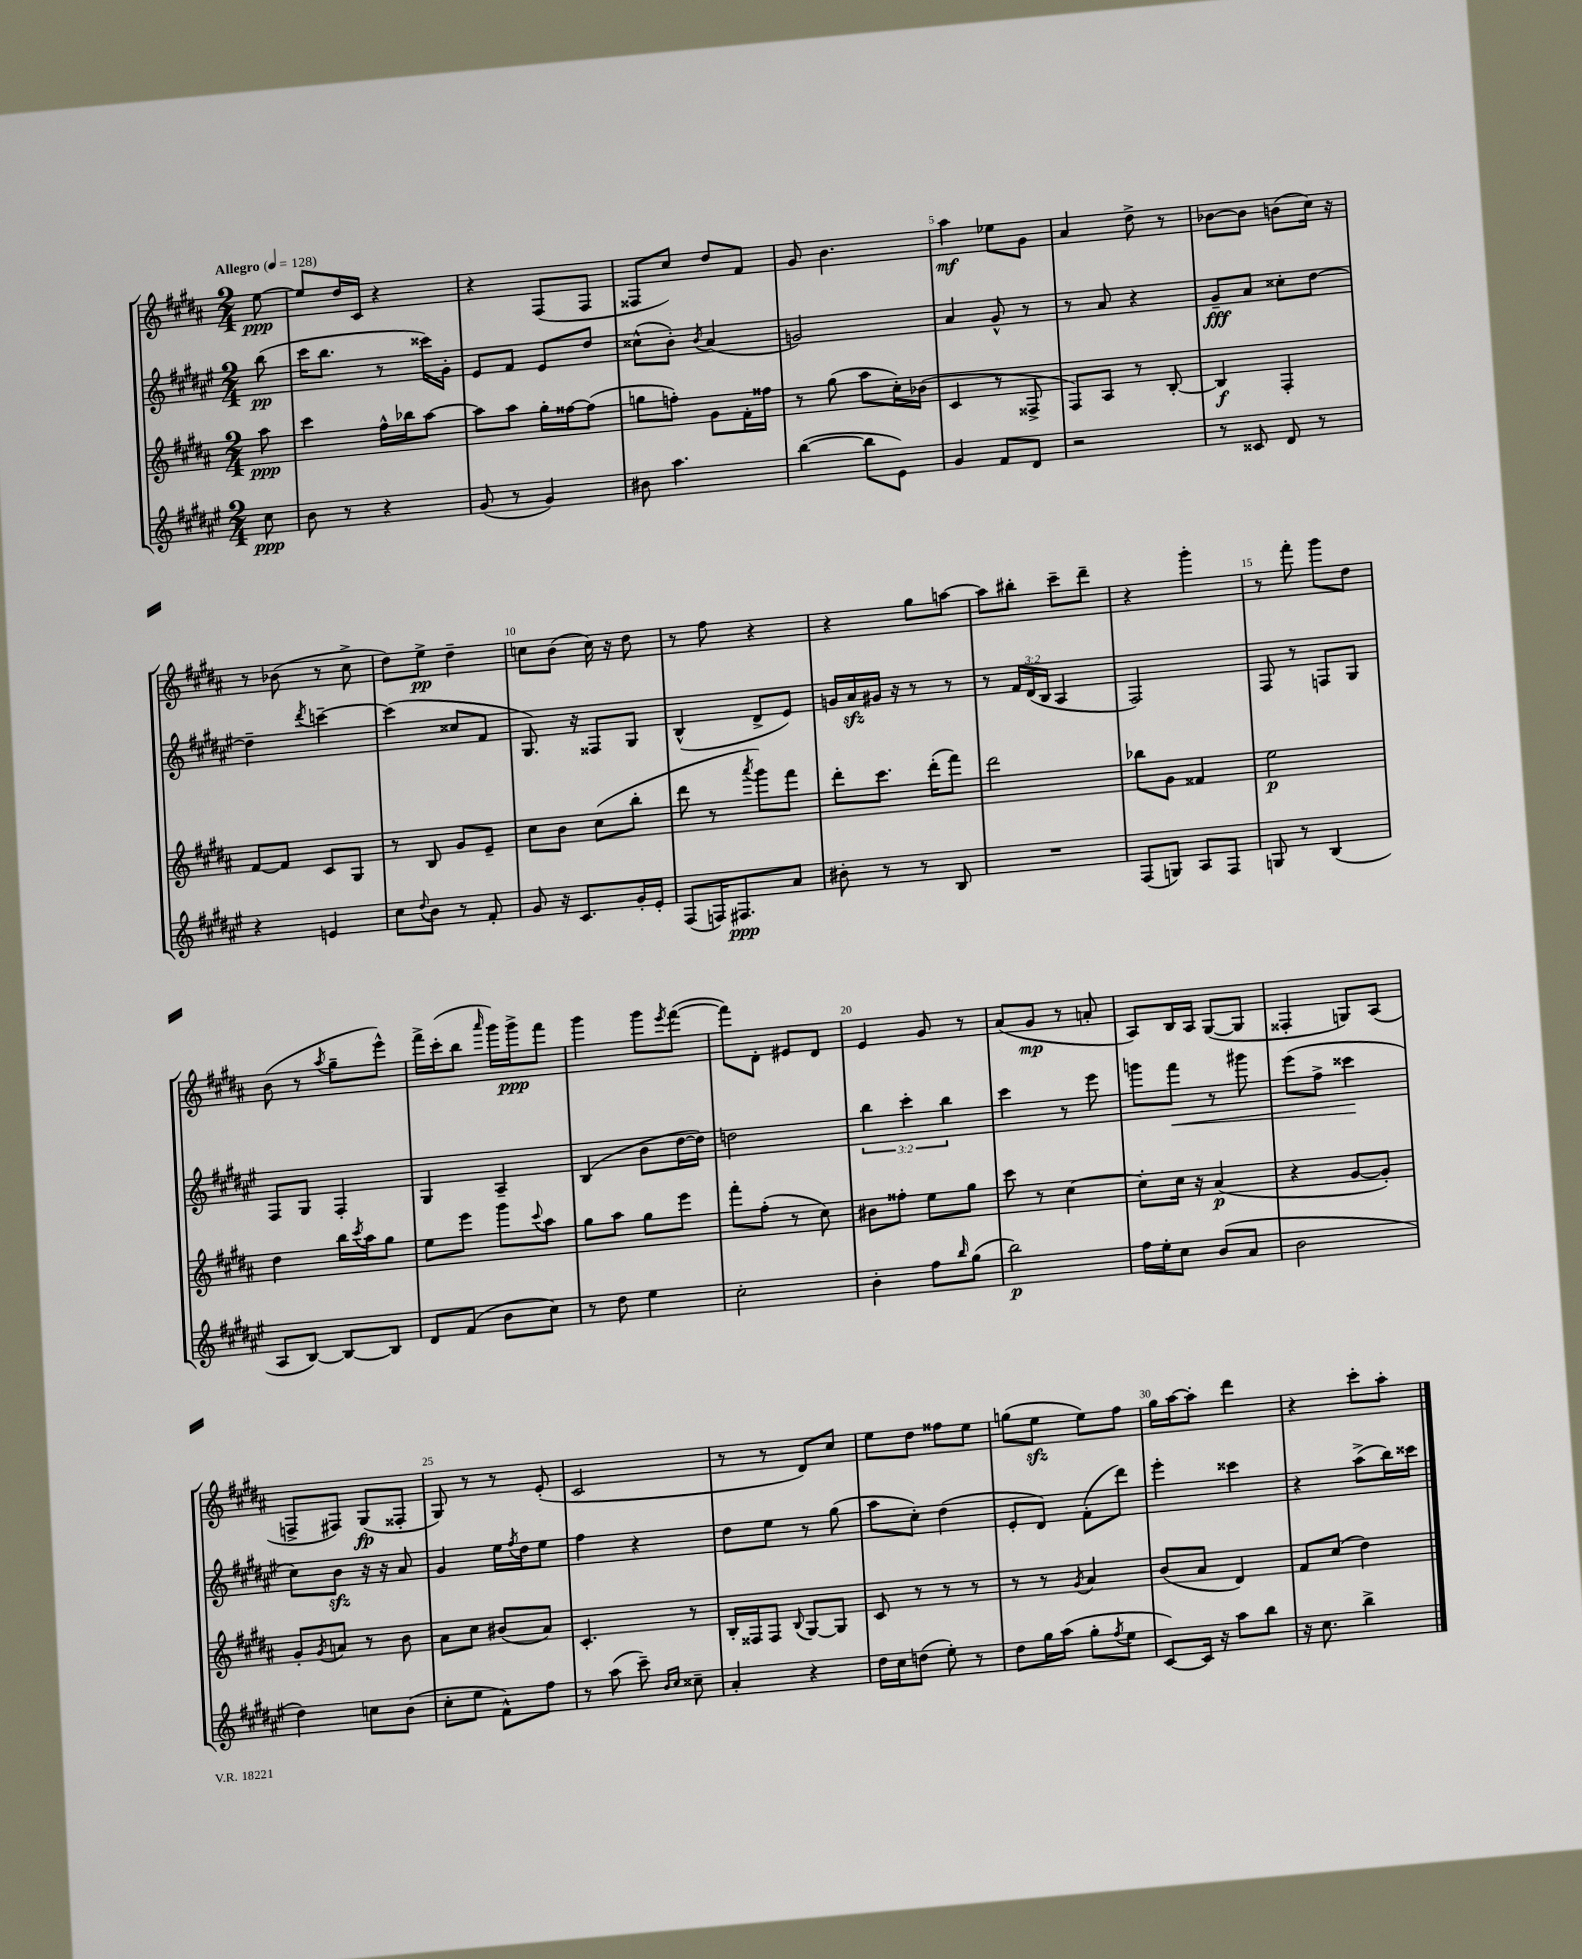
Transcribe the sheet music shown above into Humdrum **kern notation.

**kern	**dynam	**kern	**dynam	**kern	**dynam	**kern	**dynam
*part4	*part4	*part3	*part3	*part2	*part2	*part1	*part1
*staff4	*staff4	*staff3	*staff3	*staff2	*staff2	*staff1	*staff1
*clefG2	*	*clefG2	*	*clefG2	*	*clefG2	*
*k[f#c#g#d#a#e#]	*	*k[f#c#g#d#a#]	*	*k[f#c#g#d#a#e#]	*	*k[f#c#g#d#a#]	*
*M2/4	*	*M2/4	*	*M2/4	*	*M2/4	*
*MM128	*	*MM128	*	*MM128	*	*MM128	*
=	=	=	=	=	=	=	=
!	!	!	!	!	!	!LO:TX:a:B:t=Allegro	!
8cc#\	ppp	8aa#\	ppp	(8bb\	pp	[8ee\	ppp
=1	=1	=1	=1	=1	=1	=1	=1
8b\	.	4ccc#\	.	16ccc#\KL	.	8ee/L]	.
.	.	.	.	8.bb\J	.	.	.
8r	.	.	.	.	.	16dd#/L	.
.	.	.	.	.	.	16c#/JJ	.
4r	.	16ff#^^\LL	.	8r	.	4r	.
.	.	16bb-X\J	.	.	.	.	.
.	.	[8aa#\J	.	16ccc##X\LL)	.	.	.
.	.	.	.	16g#'\JJ	.	.	.
=2	=2	=2	=2	=2	=2	=2	=2
(8g#/	.	8aa#\L]	.	8e#/L	.	4r	.
8r	.	8aa#\J	.	8f#/J	.	.	.
4g#/)	.	16gg#'\LL	.	8e#/L	.	(8F#/L	.
.	.	[16ff##X\J	.	.	.	.	.
.	.	(8ff##\J]	.	8dd#/J	.	8F#/J	.
=3	=3	=3	=3	=3	=3	=3	=3
8b#X\	.	8ggn\L	.	(8cc##X^^\L	.	8F##X/L	.
4.aa#\	.	8ffn'\J)	.	8b'\J)	.	8cc#/J)	.
.	.	.	.	8qb/	.	.	.
.	.	8g#\L	.	(4a#/	.	8dd#/L	.
.	.	16f#'\L	.	.	.	8f#/J	.
.	.	16ff##X\JJ	.	.	.	.	.
=4	=4	=4	=4	=4	=4	=4	=4
([4bb\	.	8r	.	2gn/)	.	8g#/	.
.	.	(8gg#\	.	.	.	4.b\	.
8bb\L]	.	8aa#\L	.	.	.	.	.
8e#\J)	.	16cc#'\L)	.	.	.	.	.
.	.	(16b-X\JJ	.	.	.	.	.
=5	=5	=5	=5	=5	=5	=5	=5
4g#/	.	4c#/	.	4a#/	.	4aa#\	mf
8f#/L	.	8r	.	8g#^^/	.	8ee-X\L	.
8d#/J	.	8F##X^/	.	8r	.	8g#\J	.
=6	=6	=6	=6	=6	=6	=6	=6
2r	.	8F#/L)	.	8r	.	4a#/	.
.	.	8A#/J	.	8a#/	.	.	.
.	.	8r	.	4r	.	8dd#^\	.
.	.	[8B'/	.	.	.	8r	.
=7	=7	=7	=7	=7	=7	=7	=7
8r	.	4B/]	f	8g#~/L	fff	[8b-X\L	.
8c##X/	.	.	.	8a#/J	.	8b-\J]	.
8d#/	.	4F#'/	.	8cc##X'\L	.	(8bn\L	.
8r	.	.	.	[8dd#\J	.	16cc#\Jk)	.
.	.	.	.	.	.	16r	.
!!LO:LB:g=z
=8	=8	=8	=8	=8	=8	=8	=8
4r	.	[8f#/L	.	4dd#~\]	.	8r	.
.	.	8f#/J]	.	.	.	(8b-X\	.
.	.	.	.	8qddd#/	.	.	.
4en/	.	8c#/L	.	[4cccn~\	.	8r	.
.	.	8G#/J	.	.	.	8cc#^\	.
=9	=9	=9	=9	=9	=9	=9	=9
8cc#\L	.	8r	.	(4ccc\]	.	8dd#\L)	.
8qqdd#/	.	.	.	.	.	.	.
8b\J	.	8B/	.	.	.	8ee^\J	pp
8r	.	8g#/L	.	8cc##X/L	.	4dd#~\	.
8f#'/	.	8e~/J	.	8f#/J	.	.	.
=10	=10	=10	=10	=10	=10	=10	=10
8g#/	.	8cc#\L	.	8.G#/)	.	8ccn\L	.
16r	.	8b\J	.	.	.	(8b\J	.
8.c#/L	.	.	.	16r	.	.	.
.	.	(8cc#\L	.	8F##X/L	.	16cc\)	.
.	.	.	.	.	.	16r	.
16g#'/L	.	8bb'\J	.	8G#/J	.	8dd#\	.
16e#'/JJ	.	.	.	.	.	.	.
=11	=11	=11	=11	=11	=11	=11	=11
(8F#/L	.	8ddd#\	.	(4B^^/	.	8r	.
16Fn/K)	.	8r	.	.	.	8ff#\	.
8.F#X/	ppp	.	.	.	.	.	.
.	.	8qaaa#/	.	.	.	.	.
.	.	8ggg#\L)	.	8d#^/L	.	4r	.
8a#/J	.	8fff#\J	.	8e#/J)	.	.	.
=12	=12	=12	=12	=12	=12	=12	=12
8b#X'\	.	8ddd#'\L	.	16gn/LL	.	4r	.
.	.	.	.	16a#zz/	.	.	.
8r	.	8.ccc#\J	.	16g#X/JJ	.	.	.
.	.	.	.	16r	.	.	.
8r	.	.	.	8r	.	8gg#\L	.
.	.	(16ddd#'\KL	.	.	.	.	.
8B/	.	8fff#\J)	.	8r	.	[8aan\J	.
=13	=13	=13	=13	=13	=13	=13	=13
2r	.	2ddd#\	.	8r	.	8aa\L]	.
.	.	.	.	24f#/LL	.	8bb#X'\J	.
.	.	.	.	(24d#/	.	.	.
.	.	.	.	24B/JJ	.	.	.
.	.	.	.	4A#/	.	8ccc#~\L	.
.	.	.	.	.	.	8ddd#~\J	.
=14	=14	=14	=14	=14	=14	=14	=14
(8F#/L	.	8bb-X\L	.	2F#/)	.	4r	.
8Gn/J)	.	8g#\J	.	.	.	.	.
8A#/L	.	4f##X/	.	.	.	4ggg#'\	.
8F#/J	.	.	.	.	.	.	.
=15	=15	=15	=15	=15	=15	=15	=15
8Gn/	.	2ee\	p	8F#/	.	8r	.
8r	.	.	.	8r	.	8fff#'\	.
(4B/	.	.	.	8Fn/L	.	8ggg#\L	.
.	.	.	.	8G#/J	.	8dd#\J	.
!!LO:LB:g=z
=16	=16	=16	=16	=16	=16	=16	=16
8A#/L	.	4dd#\	.	8F#/L	.	(8b\	.
[8B/J)	.	.	.	8G#/J	.	8r	.
.	.	.	.	.	.	8qaa#/	.
8B/L_	.	16bb\LL	.	4F#'/	.	8gg#~\L	.
.	.	8qccc#/	.	.	.	.	.
.	.	16aa#\J	.	.	.	.	.
8B/J]	.	8gg#\J	.	.	.	8eee^^\J)	.
=17	=17	=17	=17	=17	=17	=17	=17
8d#/L	.	8ee\L	.	4G#/	.	16fff#^\LL	.
.	.	.	.	.	.	(16ccc#'\J	.
(8f#/J	.	8eee\J	.	.	.	8bb\J	.
.	.	.	.	.	.	16qqaaa#/	.
8b\L	.	8ggg#\L	.	4A#~/	.	16ggg#\LL)	.
.	.	.	.	.	.	16ggg#^\J	ppp
.	.	8qqccc#/	.	.	.	.	.
8cc#\J)	.	8aa#\J	.	.	.	8fff#\J	.
=18	=18	=18	=18	=18	=18	=18	=18
8r	.	8gg#\L	.	(4B/	.	4ggg#\	.
8dd#\	.	8aa#\J	.	.	.	.	.
4ee#\	.	8gg#\L	.	8b\L	.	8ggg#\L	.
.	.	.	.	.	.	8qeee/	.
.	.	8eee\J	.	[16dd#\L	.	([8fff#\J	.
.	.	.	.	16dd#\JJ])	.	.	.
=19	=19	=19	=19	=19	=19	=19	=19
2cc#'\	.	8fff#'\L	.	2ddn\	.	8fff#\L])	.
.	.	(8ff#'\J	.	.	.	8d#'\J	.
.	.	8r	.	.	.	8e#X/L	.
.	.	8cc#\)	.	.	.	8d#/J	.
=20	=20	=20	=20	=20	=20	=20	=20
4b'\	.	8b#X\L	.	6bb\	.	4e/	.
.	.	8ff##X'\J	.	.	.	.	.
.	.	.	.	6ccc#'\	.	.	.
8ff#\L	.	8ee\L	.	.	.	8g#/	.
.	.	.	.	6bb\	.	.	.
16qqbb/	.	.	.	.	.	.	.
(8gg#\J	.	8gg#\J	.	.	.	8r	.
=21	=21	=21	=21	=21	=21	=21	=21
2bb\)	p	8ccc#\	.	4ccc#\	.	(8a#/L	.
.	.	8r	.	.	.	8g#/J	mp
.	.	[4cc#\	.	8r	.	8r	.
.	.	.	.	8eee#\	.	8an'/	.
=22	=22	=22	=22	=22	=22	=22	=22
16ff#\LL	.	8cc#'\L]	.	8gggn\L	.	8A#/L)	.
16ee#'\J	.	.	.	.	.	.	.
!	!	!	!	!	!LO:HP:b	!	!
8cc#\J	.	16cc#\Jk	.	8fff#\J	<	16B/L	.
.	.	16r	.	.	.	16A#/JJ	.
(8b/L	.	(4a#/	p	8r	.	([8G#/L	.
8a#/J	.	.	.	8ggg#X\	.	8G#/J]	.
=23	=23	=23	=23	=23	=23	=23	=23
2b\	.	4r	.	(8eee#\L	.	4F##X'/	.
.	.	.	.	8ff#^\J	.	.	.
.	.	[8g#/L	.	4ccc##X\	.	8Gn/L)	.
.	.	8g#'/J])	.	.	.	(8A#/J	.
.	.	.	.	.	[	.	.
!!LO:LB:g=z
=24	=24	=24	=24	=24	=24	=24	=24
4dd#\)	.	8g#'/L	.	8cc#\L)	.	8Fn^/L	.
.	.	8qg#/	.	.	.	.	.
.	.	8an/J	.	8bzz\J	.	8F#X/J)	.
8ccn\L	.	8r	.	16r	.	(8G#/L	fp
.	.	.	.	16r	.	.	.
(8b\J	.	8b\	.	8a#/	.	8F##X'/J	.
=25	=25	=25	=25	=25	=25	=25	=25
8cc#'\L	.	8a#\L	.	4g#/	.	8G#/)	.
8ee#\J	.	8cc#\J	.	.	.	8r	.
8f#^^\L)	.	(8b#X/L	.	16ee#\LL	.	8r	.
.	.	.	.	8qff#/	.	.	.
.	.	.	.	16dd#\J	.	.	.
8ff#\J	.	8a#/J)	.	8ee#\J	.	(8e'/	.
=26	=26	=26	=26	=26	=26	=26	=26
8r	.	4.c#'/	.	4ff#\	.	2c#/	.
(8aa#\	.	.	.	.	.	.	.
8ccc#~\)	.	.	.	4r	.	.	.
16qqb/LL	.	.	.	.	.	.	.
16qqcc#/JJ	.	.	.	.	.	.	.
8cc##X~\	.	8r	.	.	.	.	.
=27	=27	=27	=27	=27	=27	=27	=27
4a#'/	.	16B'/LL	.	8dd#\L	.	8r	.
.	.	16F##X/J	.	.	.	.	.
.	.	8F##/J	.	8ee#\J	.	8r	.
.	.	8qqB/	.	.	.	.	.
4r	.	[8G#/L	.	8r	.	8d#/L)	.
.	.	8G#/J]	.	(8gg#\	.	8cc#/J	.
=28	=28	=28	=28	=28	=28	=28	=28
16dd#\LL	.	8c#/	.	8aa#\L	.	8ee\L	.
16cc#\J	.	.	.	.	.	.	.
(8ddn\J	.	8r	.	8cc#'\J)	.	8dd#\J	.
8ee#'\)	.	8r	.	(4dd#\	.	8ff##X\L	.
8r	.	8r	.	.	.	8ee\J	.
=29	=29	=29	=29	=29	=29	=29	=29
8dd#\L	.	8r	.	8e#'/L	.	(8ggn\L	.
16gg#\L	.	8r	.	8d#/J)	.	8eezz\J	.
(16aa#\JJ	.	.	.	.	.	.	.
.	.	8qg#/	.	.	.	.	.
8gg#'\L	.	4a#/	.	(8f#'\L	.	8ee\L)	.
8qff#/	.	.	.	.	.	.	.
8ee#\J	.	.	.	8ddd#\J)	.	8ff#\J	.
=30	=30	=30	=30	=30	=30	=30	=30
[8c#/L)	.	(8b/L	.	4eee#'\	.	16gg#\LL	.
.	.	.	.	.	.	[16aa#\J	.
16c#/Jk]	.	8a#/J	.	.	.	8aa#'\J]	.
16r	.	.	.	.	.	.	.
8aa#\L	.	4d#/)	.	4ccc##X\	.	4ddd#\	.
8bb\J	.	.	.	.	.	.	.
=31	=31	=31	=31	=31	=31	=31	=31
16r	.	8f#/L	.	4r	.	4r	.
8.cc#\	.	.	.	.	.	.	.
.	.	(8cc#/J	.	.	.	.	.
4bb^\	.	4dd#\)	.	(8aa#^\L	.	8ccc#'\L	.
.	.	.	.	16bb\L)	.	8aa#'\J	.
.	.	.	.	16ccc##X\JJ	.	.	.
==	==	==	==	==	==	==	==
*-	*-	*-	*-	*-	*-	*-	*-
